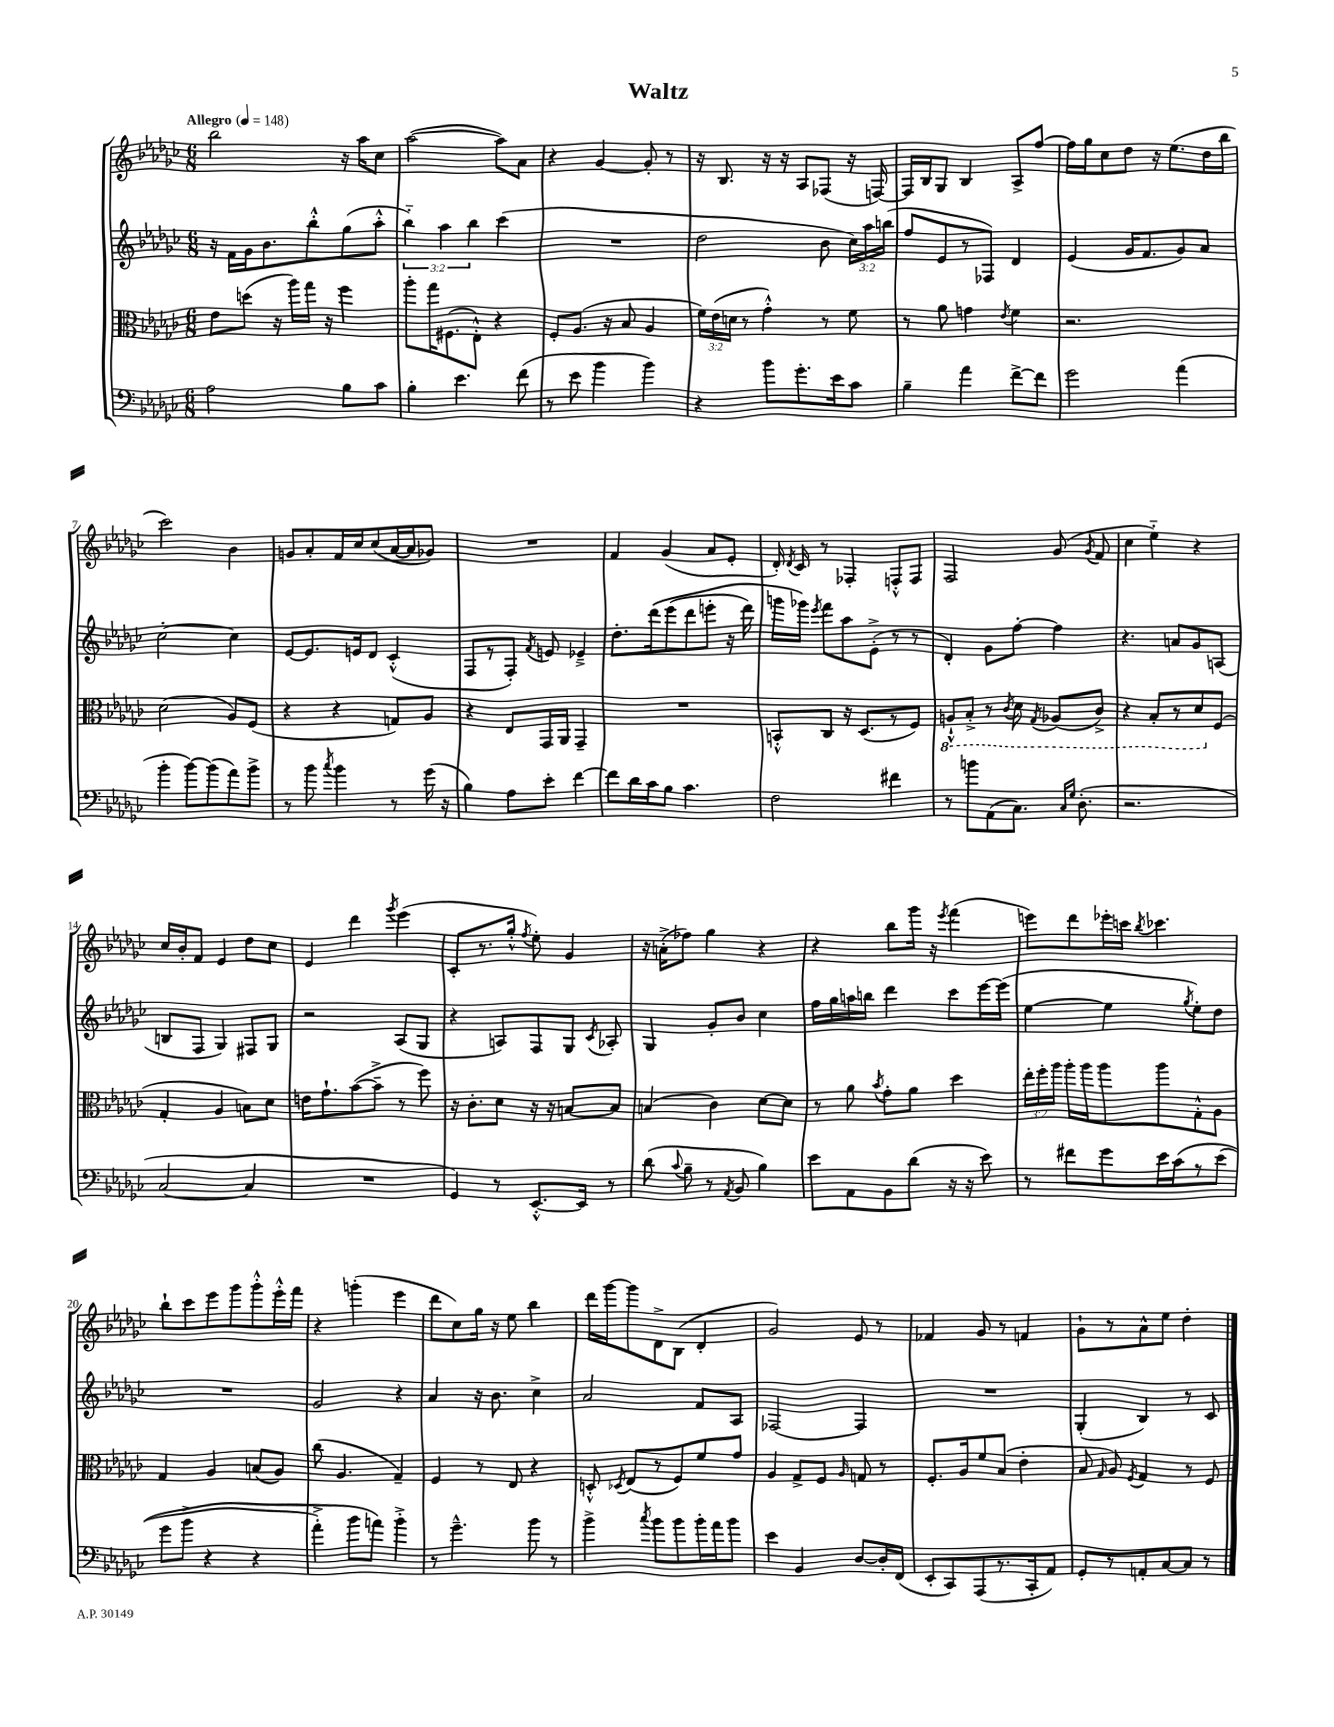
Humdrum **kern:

**kern	**kern	**kern	**kern
*part4	*part3	*part2	*part1
*staff4	*staff3	*staff2	*staff1
*clefF4	*clefC3	*clefG2	*clefG2
*k[b-e-a-d-g-c-]	*k[b-e-a-d-g-c-]	*k[b-e-a-d-g-c-]	*k[b-e-a-d-g-c-]
*M6/8	*M6/8	*M6/8	*M6/8
*MM148	*MM148	*MM148	*MM148
=1	=1	=1	=1
!	!	!	!LO:TX:a:B:t=Allegro
2A-\	8e-\L	16r	2bb-\
.	.	16f\LL	.
.	(8ddn\J	16g-\J	.
.	.	8.b-\	.
.	16r	.	.
.	16aa-\LL)	.	.
.	16gg-\JJ	8bb-'^^\	.
.	16r	.	.
8B-\L	4ff\	(8gg-\	16r
.	.	.	16aa-\KL
8c-\J	.	8aa-'^^\J	8cc-\J
=2	=2	=2	=2
4B-'\	8aa-'\L	6bb-\)	([2aa-\
.	16gg-\K	.	.
.	.	6aa-\	.
.	(8.F#X\	.	.
4.e-\	.	.	.
.	.	6bb-\	.
.	8E-'^^\J)	.	.
.	4r	(4ccc-\	8aa-\L])
(8f\	.	.	8a-\J
=3	=3	=3	=3
8r	8F'/L	2.r	4r
8e-\	(8.A-/J	.	.
4b-\	.	.	[4g-/
.	16r	.	.
.	8B-/	.	.
4b-\)	4A-/	.	8g-'/]
.	.	.	8r
=4	=4	=4	=4
4r	24f\LL)	2dd-\	16r
.	(24e-\	.	.
.	.	.	8.B-/
.	24dn\JJ	.	.
.	8r	.	.
8b-\L	4g-'^^\)	.	16r
.	.	.	16r
8.g-'\	.	.	8A-/L
.	8r	8b-\	(8F-X/J
16e-\k	.	.	.
8c-\J	8f\	24cc-\LL)	16r
.	.	24aa-\	.
.	.	.	[16Fn/)
.	.	(24bbn\JJ	.
=5	=5	=5	=5
4B-~\	8r	8ff/L	16F/LL]
.	.	.	16B-/J
.	8a-\	8e-/	8G-/J
4a-\	4gn\	8r	4B-/
.	.	8F-X/J)	.
.	8qe-/	.	.
[8f^\L	4f\	4d-/	8A-^/L
8f\J]	.	.	[8ff/J
=6	=6	=6	=6
2g-\	2.r	(4e-/	16ff\LL]
.	.	.	16gg-\J
.	.	.	8cc-\
.	.	16g-/KL	8dd-\J
.	.	8.f/	.
.	.	.	16r
.	.	.	(8.ee-\L
(4a-\	.	8g-/)	.
.	.	8a-/J	16dd-\L
.	.	.	16bb-\JJ
!!LO:LB:g=z
=7	=7	=7	=7
4b-'\	(2d-\	[2cc-'\	2ccc-\)
[8b-\L)	.	.	.
(8b-\]	.	.	.
8a-\)	8A-/L)	4cc-\]	4b-\
8b-^\J	(8F/J	.	.
=8	=8	=8	=8
8r	4r	[8e-/L	8gn/L
8b-\	.	8.e-/]	8a-'/
8qcc-/	.	.	.
4b-\	4r	.	16f/L
.	.	16en/k	16cc-/J
.	.	8d-/J	(8cc-/
8r	8Gn/L)	(4c-'^^/	[16a-/L
.	.	.	16a-/J]
(16g-\	8A-/J	.	8g-X/J)
16r	.	.	.
=9	=9	=9	=9
4B-\)	4r	8F/L	2.r
.	.	8r	.
8A-\L	8E-/L	8F'/J)	.
.	.	8qf/	.
8e-'\J	16GG-/L	8en/	.
.	16AA-/JJ	.	.
[4f\	4GG-~/	4e-X~^/	.
=10	=10	=10	=10
8f\L]	2.r	8.dd-'\L	4f/
16d-\L	.	.	.
16c-\J	.	(16ddd-\k	.
8B-\J	.	(8eee-\	(4g-/
4.c-\	.	8ddd-\	.
.	.	8eeen'\J	8a-/L
.	.	16r	8e-'/J
.	.	16ddd-\)	.
=11	=11	=11	=11
2F\	8BBn'^^/L	16gggn\LL	16d-'/)
.	.	.	8qd-/
.	.	16ggg-X\JJ)	16c-/
.	.	8qeee-/	.
.	8C-/J	8fff\L	8r
.	16r	8aa-\	4F-X'/
.	(8.D-/L	.	.
.	.	(8e-'^\J	.
4f#X\	8r	8r	8Fn'^^/L
.	8F/J)	8r	8F/J
=12	=12	=12	=12
*	*8ba	*	*
8r	8AAn`^^/L	4d-'/)	2F/
8bn\L	8BB-'^/J	.	.
(8AA-\	8r	8g-\L	.
.	8qC-/	.	.
8.C-\J)	8D-\	[8ff'\J	.
.	8qGG-/	.	.
.	(8AA-X/L	4ff\]	(8g-/
16qqC-/LL	.	.	.
16qqG-/JJ	.	.	.
(8.D-'\	.	.	.
.	.	.	8qg-/
.	8C-^/J)	.	8f/
=13	=13	=13	=13
2.r	4r	4.r	4cc-\
.	8BB-'/L	.	4ee-\)
.	8r	8an/L	.
.	8D-/	8g-/	4r
*	*X8ba	*	*
.	(8F/J	(8An/J	.
!!LO:LB:g=z
=14	=14	=14	=14
[2C-/	4G-'/	8Bn/L	16cc-/LL
.	.	.	16b-'/J
.	.	8F/J	8f/J
.	4A-/	4G-/)	4e-/
4C-/]	8Bn\L)	8F#X/L	8dd-\L
.	8d-\J	8G-/J	8cc-\J
=15	=15	=15	=15
2.r	16en\KL	2r	4e-/
.	8.g-`\	.	.
.	([8b-\	.	4ddd-\
.	8b-~^\J]	.	.
.	.	.	8qggg-/
.	8r	(8A-/L	(4eee-\
.	8ff\)	8G-/J	.
=16	=16	=16	=16
4GG-/)	16r	4r	8c-'/L
.	8.c-'\L	.	.
.	.	.	8.r
8r	8d-\J	8An/L)	.
.	.	.	16gg-'^^/Jk
.	.	.	8qff/
[8.EE-'^^/L	16r	8F/	8ee-'\)
.	16r	.	.
.	[8Bn/L	8G-/J	4g-/
16EE-/Jk]	.	.	.
.	.	8qc-/	.
8r	8B/J]	8A-X'/	.
=17	=17	=17	=17
(8d-\	(4Bn/	4G-/	16r
.	.	.	(16an'^\KL
8qqc-/	.	.	.
8B-~\	.	.	8ff-X\J)
8r	4c-\)	8g-'/L	4gg-\
8qAA-/	.	.	.
8BB-/	.	8b-/J	.
4B-\)	[8d-\L	4cc-\	4r
.	8d-\J]	.	.
=18	=18	=18	=18
8e-\L	8r	16ff\LL	4r
.	.	16gg-\	.
8AA-\	8a-\	16aan\	.
.	.	16bbn\JJ	.
.	8qb-/	.	.
8BB-\	8g-'\L	4ddd-\	8bb-\L
(8d-\J	8a-\J	.	16ggg-\Jk
.	.	.	16r
.	.	.	8qeee-/
16r	4dd-\	8ccc-\L	(4fff\
16r	.	.	.
8e-\)	.	[16eee-\L	.
.	.	(16eee-\JJ]	.
=19	=19	=19	=19
8r	24ee-'\LL	[4ee-\	8eeen\L)
.	24ff'\	.	.
.	24aa-\JJ	.	.
8f#X\L	16aa-'\LL	.	8ddd-\
.	16aa-\J	.	.
8g-\	8aa-\	4ee-\]	16eee-X'\L
.	.	.	16cccn\JJ
.	.	.	8qbb-/
16e-\L	8aa-\	.	4.ccc-X\
(16c-\J	.	.	.
.	.	8qgg-/	.
8r	8G-'^^\	8ee-'\L)	.
(8e-\J	8A-\J	8dd-\J	.
!!LO:LB:g=z
=20	=20	=20	=20
8g-\L	4G-/	2.r	8bb-`\L
8b-^\J	.	.	8ccc-\
4r	4A-/	.	8eee-\
.	.	.	8ggg-\
4r	(8Bn/L	.	8ggg-'^^\
.	8A-/J)	.	16eee-'^^\L
.	.	.	16fff\JJ
=21	=21	=21	=21
4a-'^\)	(8cc-\	2g-/	4r
.	4.A-/	.	.
8b-\L	.	.	(4gggn'\
8an\J)	.	.	.
4b-'^\	4G-~/)	4r	4eee-\
=22	=22	=22	=22
8r	4F/	4a-/	8ddd-\L
4.g-~^^\	.	.	8cc-\)
.	8r	16r	16gg-\Jk
.	.	8.b-\	16r
.	8E-/	.	8ee-\
8b-\	4r	4cc-^\	4bb-\
8r	.	.	.
=23	=23	=23	=23
4b-^\	8Dn'^^/	2a-/	16ddd-\LL
.	.	.	[16ggg-\J
.	8qD-X/	.	.
.	(8E-/L	.	8ggg-\]
8qcc-/	.	.	.
8b-\L	8r	.	8d-^\
8b-\	8F/)	.	(8B-\J
16b-'\L	8f/	8f/L	4d-'/
16a-\J	.	.	.
8b-\J	8g-/J	8A-/J	.
=24	=24	=24	=24
4e-\	4A-/	[2F-X/	2g-/)
4BB-/	8G-^/L	.	.
.	8F/J	.	.
.	16qqA-/	.	.
[8D-/L	8Gn/	4F-/]	8e-/
16D-'/L]	8r	.	8r
(16FF/JJ	.	.	.
=25	=25	=25	=25
8EE-'/L	8.F'/L	2.r	4f-X/
8CC-/)	.	.	.
.	16A-/k	.	.
(8AAA-/	8f/	.	8g-/
8.r	(8B-/J	.	8r
.	4e-'\	.	4fn/
16CC-'/k	.	.	.
8AA-/J)	.	.	.
=26	=26	=26	=26
8GG-'/L	8B-/	(4G-'/	8g-`\L
.	16qqG-/	.	.
8r	8A-/)	.	8r
.	8qF/	.	.
8AAn'/	4G-/	4B-/)	8a-^^\
[8C-/	.	.	8ee-\J
8C-/J]	8r	8r	4dd-'\
8r	8F/	8c-/	.
==	==	==	==
*-	*-	*-	*-
